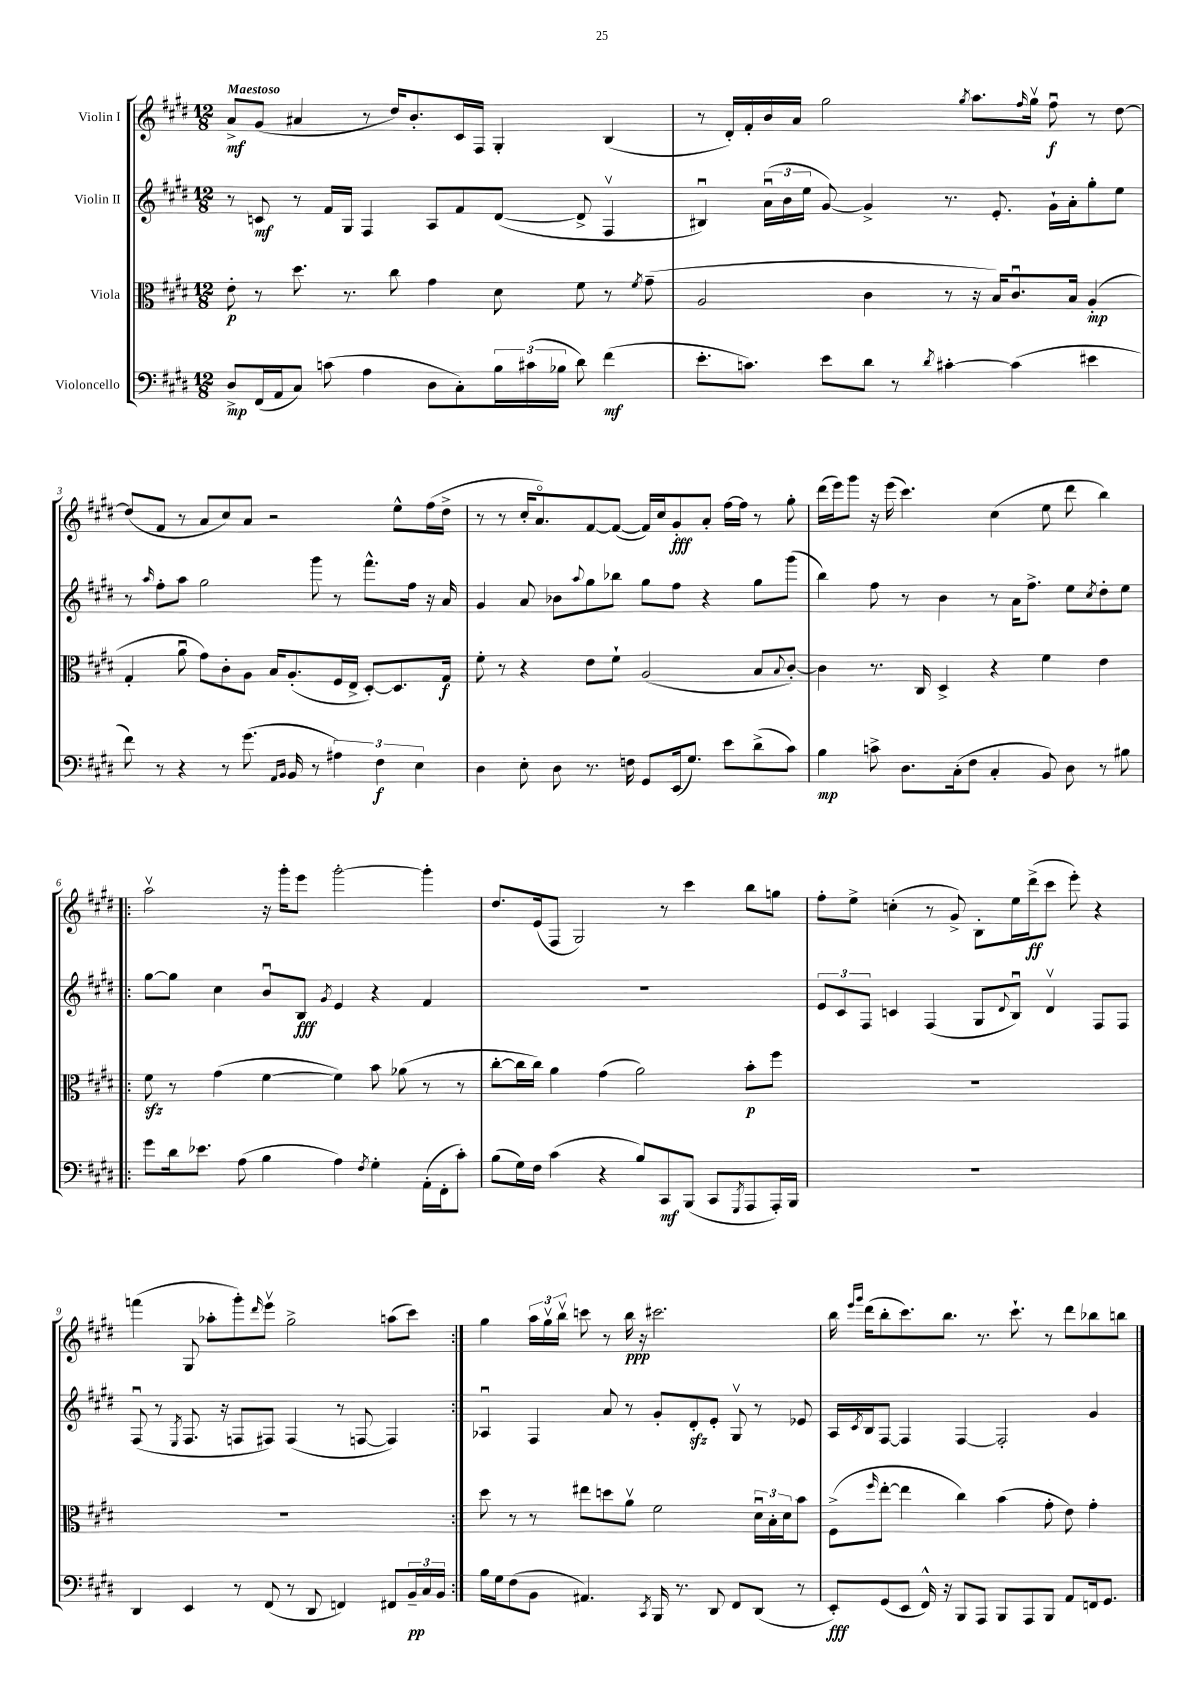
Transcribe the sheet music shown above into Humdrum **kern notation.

**kern	**dynam	**kern	**dynam	**kern	**dynam	**kern	**dynam
*part4	*part4	*part3	*part3	*part2	*part2	*part1	*part1
*staff4	*staff4	*staff3	*staff3	*staff2	*staff2	*staff1	*staff1
*I"Violoncello	*	*I"Viola	*	*I"Violin II	*	*I"Violin I	*
*clefF4	*	*clefC3	*	*clefG2	*	*clefG2	*
*k[f#c#g#d#]	*	*k[f#c#g#d#]	*	*k[f#c#g#d#]	*	*k[f#c#g#d#]	*
*M12/8	*	*M12/8	*	*M12/8	*	*M12/8	*
=1	=1	=1	=1	=1	=1	=1	=1
!	!	!	!	!	!	!LO:TX:a:B:t=Maestoso	!
8D#^/L	mp	8e'\	p	8r	.	8a^/L	mf
(16FF#/L	.	8r	.	8cn/	mf	(8g#/J	.
16AA/J	.	.	.	.	.	.	.
8C#/J)	.	8.dd#\	.	8r	.	4a#X/	.
(8cn\	.	.	.	16f#/LL	.	.	.
.	.	8.r	.	16G#/JJ	.	.	.
4A\	.	.	.	4F#/	.	8r	.
.	.	8cc#\	.	.	.	16dd#/KL)	.
.	.	.	.	.	.	8.b'/	.
8D#\L	.	4g#\	.	8A/L	.	.	.
8C#'\)	.	.	.	8f#/	.	16c#/L	.
.	.	.	.	.	.	16F#/JJ	.
24B\L	.	8d#\	.	([8d#/J	.	4G#'/	.
(24c#X\	.	.	.	.	.	.	.
24B-X\JJ	.	.	.	.	.	.	.
8d#\)	.	8f#\	.	8d#^/]	.	.	.
(4f#\	mf	8r	.	4F#v/	.	(4B/	.
.	.	8qf#/	.	.	.	.	.
.	.	(8g#~\	.	.	.	.	.
=2	=2	=2	=2	=2	=2	=2	=2
8.e'\L	.	2A/	.	4B#Xu/)	.	8r	.
.	.	.	.	.	.	16d#'/LL)	.
8.cn\J)	.	.	.	.	.	16f#'/	.
.	.	.	.	(24au\LL	.	16b/	.
.	.	.	.	24b\	.	.	.
.	.	.	.	.	.	16a/JJ	.
.	.	.	.	24ee\JJ	.	.	.
8e\L	.	.	.	[8g#/)	.	2gg#\	.
8d#\J	.	4c#\	.	4g#^/]	.	.	.
8r	.	.	.	.	.	.	.
8qd#/	.	.	.	.	.	.	.
[4c#X'\	.	8r	.	8.r	.	.	.
.	.	.	.	.	.	8qgg#/	.
.	.	16r	.	.	.	8.aa\L	.
.	.	16B/KL)	.	8.e'/	.	.	.
(4c#\]	.	8.c#u/	.	.	.	.	.
.	.	.	.	.	.	16qqff#/	.
.	.	.	.	.	.	16gg#v\Jk	.
.	.	.	.	16g#`\LL	.	8ff#u\	f
.	.	16B/Jk	.	16a'\J	.	.	.
4e#X\	.	(4A'/	mp	8gg#'\	.	8r	.
.	.	.	.	8ee\J	.	[8dd#\	.
!!LO:LB:g=z
=3	=3	=3	=3	=3	=3	=3	=3
8f#\)	.	4G#'/	.	8r	.	(8dd#/L]	.
.	.	.	.	16qqaa/	.	.	.
8r	.	.	.	8ff#'\L	.	8f#/J	.
4r	.	8au\	.	8aa\J	.	8r	.
.	.	8g#\L)	.	2gg#\	.	8a/L	.
8r	.	8c#'\	.	.	.	8cc#/)	.
(8.g#\	.	8A\J	.	.	.	8a/J	.
.	.	16B/KL	.	.	.	2r	.
16qqAA/LL	.	.	.	.	.	.	.
16qqBB/JJ	.	.	.	.	.	.	.
16BB/	.	(8.A'/	.	.	.	.	.
8r	.	.	.	8ggg#\	.	.	.
6A#X\)	.	16F#/L	.	8r	.	.	.
.	.	16E^/JJ	.	.	.	.	.
.	.	[8D#'/L)	.	8.fff#^^\L	.	.	.
6F#\	f	.	.	.	.	.	.
.	.	8.D#/]	.	.	.	8ee^^\L	.
.	.	.	.	16ff#\Jk	.	.	.
6E\	.	.	.	.	.	.	.
.	.	.	.	16r	.	(16ff#\L	.
.	.	16G#/Jk	f	16a/	.	16dd#^\JJ	.
=4	=4	=4	=4	=4	=4	=4	=4
4D#\	.	8f#'\	.	4g#/	.	8r	.
.	.	8r	.	.	.	8r	.
8E'\	.	4r	.	8a/	.	16cc#'/KL	.
.	.	.	.	.	.	8.a/)	.
8D#\	.	.	.	8b-X\L	.	.	.
.	.	.	.	8qqaa/	.	.	.
8.r	.	8e\L	.	8gg#\	.	[8f#/	.
.	.	8f#`\J	.	8bb-X\J	.	(8f#/J_	.
16Fn\	.	.	.	.	.	.	.
8GG#/L	.	(2A/	.	8gg#\L	.	16f#/LL])	.
.	.	.	.	.	.	16cc#/J	.
(16EE/k	.	.	.	8ff#\J	.	8g#'/	fff
8.G#/J)	.	.	.	.	.	.	.
.	.	.	.	4r	.	8a'/J	.
8e\L	.	.	.	.	.	[16ff#\LL	.
.	.	.	.	.	.	16ff#\JJ]	.
(8d#^\	.	8B/L	.	8gg#\L	.	8r	.
.	.	8qqB/	.	.	.	.	.
8c#\J)	.	[8c#'/J)	.	(8ggg#\J	.	8gg#'\	.
=5	=5	=5	=5	=5	=5	=5	=5
4B\	mp	4c#\]	.	4bb\)	.	(16ddd#\LL	.
.	.	.	.	.	.	16eee\J)	.
.	.	.	.	.	.	8ggg#\J	.
8cn^\	.	8.r	.	8ff#\	.	16r	.
.	.	.	.	.	.	(16eee\	.
8.D#\L	.	.	.	8r	.	4.ccc#\)	.
.	.	16C#/	.	.	.	.	.
.	.	4D#^/	.	4b\	.	.	.
(16C#'\k	.	.	.	.	.	.	.
8F#\J	.	.	.	.	.	.	.
4C#'/	.	4r	.	8r	.	(4cc#\	.
.	.	.	.	16a\KL	.	.	.
.	.	.	.	8.ff#^\J	.	.	.
8BB/)	.	4f#\	.	.	.	8ee\	.
8D#\	.	.	.	8ee\L	.	8ddd#\	.
.	.	.	.	8qcc#/	.	.	.
8r	.	4e\	.	8dd#'\	.	4bb\)	.
8B#X\	.	.	.	8ee\J	.	.	.
!!LO:LB:g=z
=6!|:	=6!|:	=6!|:	=6!|:	=6!|:	=6!|:	=6!|:	=6!|:
8g#\L	.	8f#zz\	.	[8gg#\L	.	2aav\	.
16d#\k	.	8r	.	8gg#\J]	.	.	.
8.e-X\J	.	.	.	.	.	.	.
.	.	(4g#\	.	4cc#\	.	.	.
(8A\	.	.	.	.	.	.	.
4B\	.	[4f#\	.	8bu/L	.	16r	.
.	.	.	.	.	.	16ggg#'\KL	.
.	.	.	.	8B/J	fff	8eee\J	.
.	.	.	.	8qg#/	.	.	.
4A\)	.	4f#\])	.	4e/	.	[2ggg#'\	.
8qF#/	.	.	.	.	.	.	.
4G#'\	.	8b\	.	4r	.	.	.
.	.	(8a-X\	.	.	.	.	.
(16AA'\LL	.	8r	.	4f#/	.	4ggg#'\]	.
16FF#'\J	.	.	.	.	.	.	.
8c#'\J)	.	8r	.	.	.	.	.
=7	=7	=7	=7	=7	=7	=7	=7
(8B\L	.	[8cc#'\L	.	1.r	.	8.dd#/L	.
16G#\L)	.	16cc#\L]	.	.	.	.	.
16F#\JJ	.	16cc#\JJ)	.	.	.	(16e/k	.
(4c#\	.	4a\	.	.	.	8F#/J	.
.	.	.	.	.	.	2G#/)	.
4r	.	(4g#\	.	.	.	.	.
8B/L)	.	2a\)	.	.	.	.	.
8CC#/	mf	.	.	.	.	8r	.
(8BBB/J	.	.	.	.	.	4ccc#\	.
8CC#/L	.	.	.	.	.	.	.
8qGGG#/	.	.	.	.	.	.	.
8AAA/	.	8b'\L	p	.	.	8bb\L	.
16AAA'/L)	.	8ff#\J	.	.	.	8ggn\J	.
16BBB/JJ	.	.	.	.	.	.	.
=8	=8	=8	=8	=8	=8	=8	=8
1.r	.	1.r	.	12e/L	.	8ff#'\L	.
.	.	.	.	12c#/	.	.	.
.	.	.	.	.	.	8ee^\J	.
.	.	.	.	12F#/J	.	.	.
.	.	.	.	4cn/	.	(4ccn'\	.
.	.	.	.	(4F#/	.	8r	.
.	.	.	.	.	.	8g#^/)	.
.	.	.	.	8G#/L	.	8B'\L	.
.	.	.	.	8qqd#/	.	.	.
.	.	.	.	8Bu/J)	.	16ee\L	.
.	.	.	.	.	.	(16ddd#^\J	ff
.	.	.	.	4d#v/	.	8ccc#\J	.
.	.	.	.	.	.	8eee'\)	.
.	.	.	.	8F#/L	.	4r	.
.	.	.	.	8F#/J	.	.	.
!!LO:LB:g=z
=9	=9	=9	=9	=9	=9	=9	=9
4DD#/	.	1.r	.	(8F#u/	.	(4fffn\	.
.	.	.	.	8r	.	.	.
.	.	.	.	8qE/	.	.	.
4EE/	.	.	.	8.F#/	.	8G#/	.
.	.	.	.	.	.	8aa-X'\L	.
.	.	.	.	16r	.	.	.
8r	.	.	.	8Fn/L	.	8ggg#'\)	.
.	.	.	.	.	.	16qqddd#/	.
(8FF#/	.	.	.	8F#X/J)	.	8eeev\J	.
8r	.	.	.	(4F#/	.	2gg#^\	.
8DD#/	.	.	.	.	.	.	.
4FFn/)	.	.	.	8r	.	.	.
.	.	.	.	[8Fn/	.	.	.
8FF#X/L	.	.	.	4F/])	.	(8aan\L	.
24BB~/L	pp	.	.	.	.	8ccc#\J)	.
24C#/	.	.	.	.	.	.	.
24BB/JJ	.	.	.	.	.	.	.
=10:|!	=10:|!	=10:|!	=10:|!	=10:|!	=10:|!	=10:|!	=10:|!
16B\LL	.	8dd#\	.	4A-Xu/	.	4gg#\	.
16G#\J	.	.	.	.	.	.	.
(8F#\	.	8r	.	.	.	.	.
8BB\J	.	8r	.	4F#/	.	24aa\LL	.
.	.	.	.	.	.	24gg#v\	.
.	.	.	.	.	.	24bbv\JJ	.
4.AA#X/)	.	8ee#X\L	.	.	.	8cccn\	.
.	.	8ddn\	.	8a/	.	8r	.
.	.	8av\J	.	8r	.	16bb\	ppp
.	.	.	.	.	.	16r	.
8qCC#/	.	.	.	.	.	.	.
16BBB/	.	2f#\	.	8g#'/L	.	2.ccc#X\	.
8.r	.	.	.	.	.	.	.
.	.	.	.	8d#zz'/	.	.	.
8DD#/	.	.	.	8e'/J	.	.	.
8FF#/L	.	.	.	8G#v/	.	.	.
(8DD#/J	.	24d#u\LL	.	8r	.	.	.
.	.	24B'\	.	.	.	.	.
.	.	24d#\J	.	.	.	.	.
8r	.	8b\J	.	8e-X/	.	.	.
=11	=11	=11	=11	=11	=11	=11	=11
8EE'/L)	fff	(8F#^\L	.	16A/LL	.	16bb\	.
.	.	.	.	.	.	16qqeee/LL	.
.	.	.	.	8qc#/	.	16qqggg#/JJ	.
.	.	.	.	16B/J	.	(16ddd#\KL	.
.	.	16qqff#/	.	.	.	.	.
(8GG#/	.	[8ee'\J	.	[8F#/J	.	8bb'\	.
8EE/J	.	4ee\]	.	4F#/]	.	8.ccc#\)	.
16FF#^^/)	.	.	.	.	.	.	.
16r	.	.	.	.	.	8.bb\J	.
8BBB/L	.	4cc#\)	.	[4F#/	.	.	.
8AAA/J	.	.	.	.	.	8.r	.
8BBB/L	.	(4b\	.	2F#'/]	.	.	.
.	.	.	.	.	.	8.ccc#`\	.
8AAA/	.	.	.	.	.	.	.
8BBB/J	.	8g#'\	.	.	.	8r	.
8AA/L	.	8e\)	.	.	.	8ddd#\L	.
16FFn/k	.	4g#'\	.	4g#/	.	8bb-X\	.
8.GG#/J	.	.	.	.	.	.	.
.	.	.	.	.	.	8bbn\J	.
==	==	==	==	==	==	==	==
*-	*-	*-	*-	*-	*-	*-	*-
